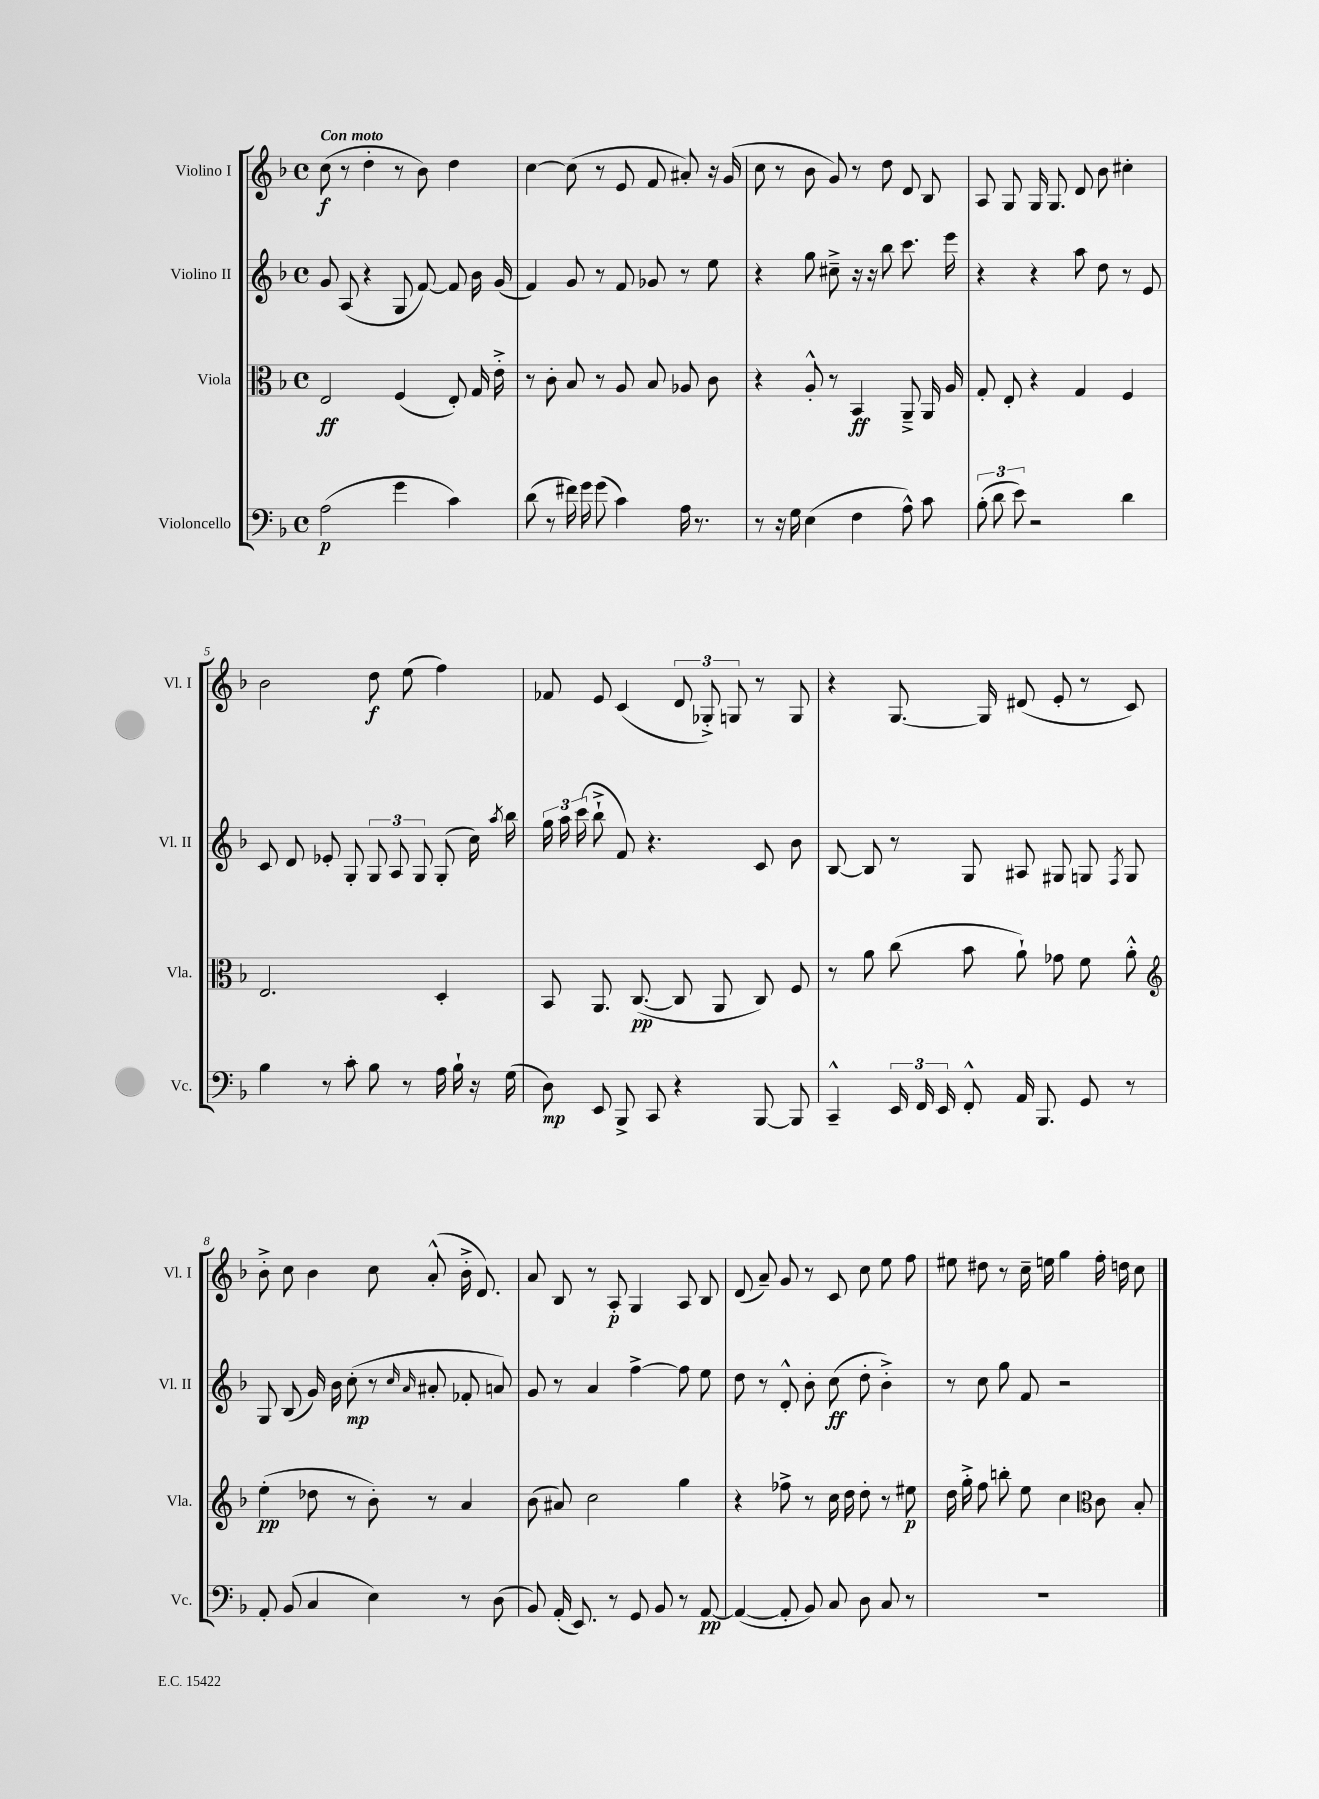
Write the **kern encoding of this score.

**kern	**kern	**kern	**kern
*staff4	*staff3	*staff2	*staff1
*clefF4	*clefC3	*clefG2	*clefG2
*k[b-]	*k[b-]	*k[b-]	*k[b-]
*M4/4	*M4/4	*M4/4	*M4/4
*met(c)	*met(c)	*met(c)	*met(c)
(2A	2E	8g	(8cc
.	.	(8A	8r
.	.	4r	4dd'
4g	(4F	8G	8r
.	.	[8f)	8b-)
4c)	8E')	8f]	4dd
.	16G	16b-	.
.	16e'^	(16g	.
=	=	=	=
(8d	8r	4f)	[4cc
8r	8c'	.	.
16f#)	8B-	8g	(8cc]
16g	.	.	.
(8g	8r	8r	8r
4c)	8A	8f	8e
.	8B-	8g-	8f
16A	8A-	8r	8a#')
8.r	.	.	.
.	8c	8ee	16r
.	.	.	(16g
=	=	=	=
8r	4r	4r	8cc
16r	.	.	8r
16G	.	.	.
(4E	8A'^^	8gg	8b-
.	8r	8cc#~^	8g)
4F	4BB-	16r	8r
.	.	16r	.
.	.	8bb-	8dd
8A^^)	8AA~^	8.ccc	8d
8c	16AA	.	8B-
.	16A	16eee	.
=	=	=	=
(12B-'	8G'	4r	8A
12d	.	.	.
.	8E'	.	8G
12e)	.	.	.
2r	4r	4r	16G
.	.	.	8.G
.	4G	8aa	8d
.	.	8dd	8b-
4d	4F	8r	4cc#'
.	.	8e	.
=	=	=	=
4B-	2.E	8c	2b-
.	.	8d	.
8r	.	8e-'	.
8c'	.	8G'	.
8B-	.	12G	8dd
.	.	12A	.
8r	.	.	(8ee
.	.	12G	.
16A	4D'	(8G'	4ff)
16B-`	.	.	.
16r	.	16cc)	.
.	.	8qaa	.
(16G	.	16bb-	.
=	=	=	=
8D)	8BB-	24gg	8f-
.	.	24aa	.
.	.	(24ccc	.
8EE	8.AA	8bb-`^	8e
8BBB-^	.	8f)	(4c
.	([8.C	.	.
8CC	.	4.r	.
4r	8C]	.	12d
.	.	.	12G-'^)
.	8AA	.	.
.	.	.	12G
[8BBB-	8C)	8c	8r
8BBB-]	8F	8b-	8G
=	=	=	=
4CC~^^	8r	[8B-	4r
.	8a	8B-]	.
24EE	(8cc	8r	[8.G
24FF	.	.	.
24EE	.	.	.
8FF'^^	8b-	8G	.
.	.	.	16G]
16AA	8a`)	8A#	(8d#
8.BBB-	.	.	.
.	8g-	8G#	8e'
8GG	8f	8G	8r
.	.	8qF	.
8r	8a'^^	8G	8c)
=	=	=	=
*	*clefG2	*	*
8AA'	(4ee'	8G	8b-'^
(8BB-	.	(8B-	8cc
4C	8dd-	16g)	4b-
.	.	16b-	.
.	8r	(8cc'	.
4E)	8b-')	8r	8cc
.	.	16qqcc	.
.	.	16qqa	.
.	8r	8a#'	(8a'^^
8r	4a	8f-'	16b-'^
.	.	.	8.d)
(8D	.	8a)	.
=	=	=	=
8BB-)	(8b-	8g	8a
(16AA'	8a#)	8r	8B-
8.EE)	.	.	.
.	2cc	4a	8r
8r	.	.	8A'
8GG	.	[4ff^	4G
8BB-	.	.	.
8r	4gg	8ff]	8A
[8AA	.	8ee	8B-
=	=	=	=
(4AA_	4r	8dd	(8d
.	.	8r	8a~)
8AA']	8ff-^	8d'^^	8g
8BB-)	8r	8b-'	8r
8C	16cc	(8cc	8c
.	16dd	.	.
8D	8dd'	8dd'	8cc
8C	8r	4b-'^)	8ee
8r	8ee#	.	8ff
=	=	=	=
1r	16dd	8r	8ee#
.	16gg'^	.	.
.	8ff	8cc	8dd#
.	8bb'	8gg	8r
.	8ee	8f	16cc~
.	.	.	16ee
.	4cc	2r	4gg
*	*clefC3	*	*
.	8c	.	16ff'
.	.	.	16dd
.	8B-'	.	8cc
==	==	==	==
*-	*-	*-	*-
